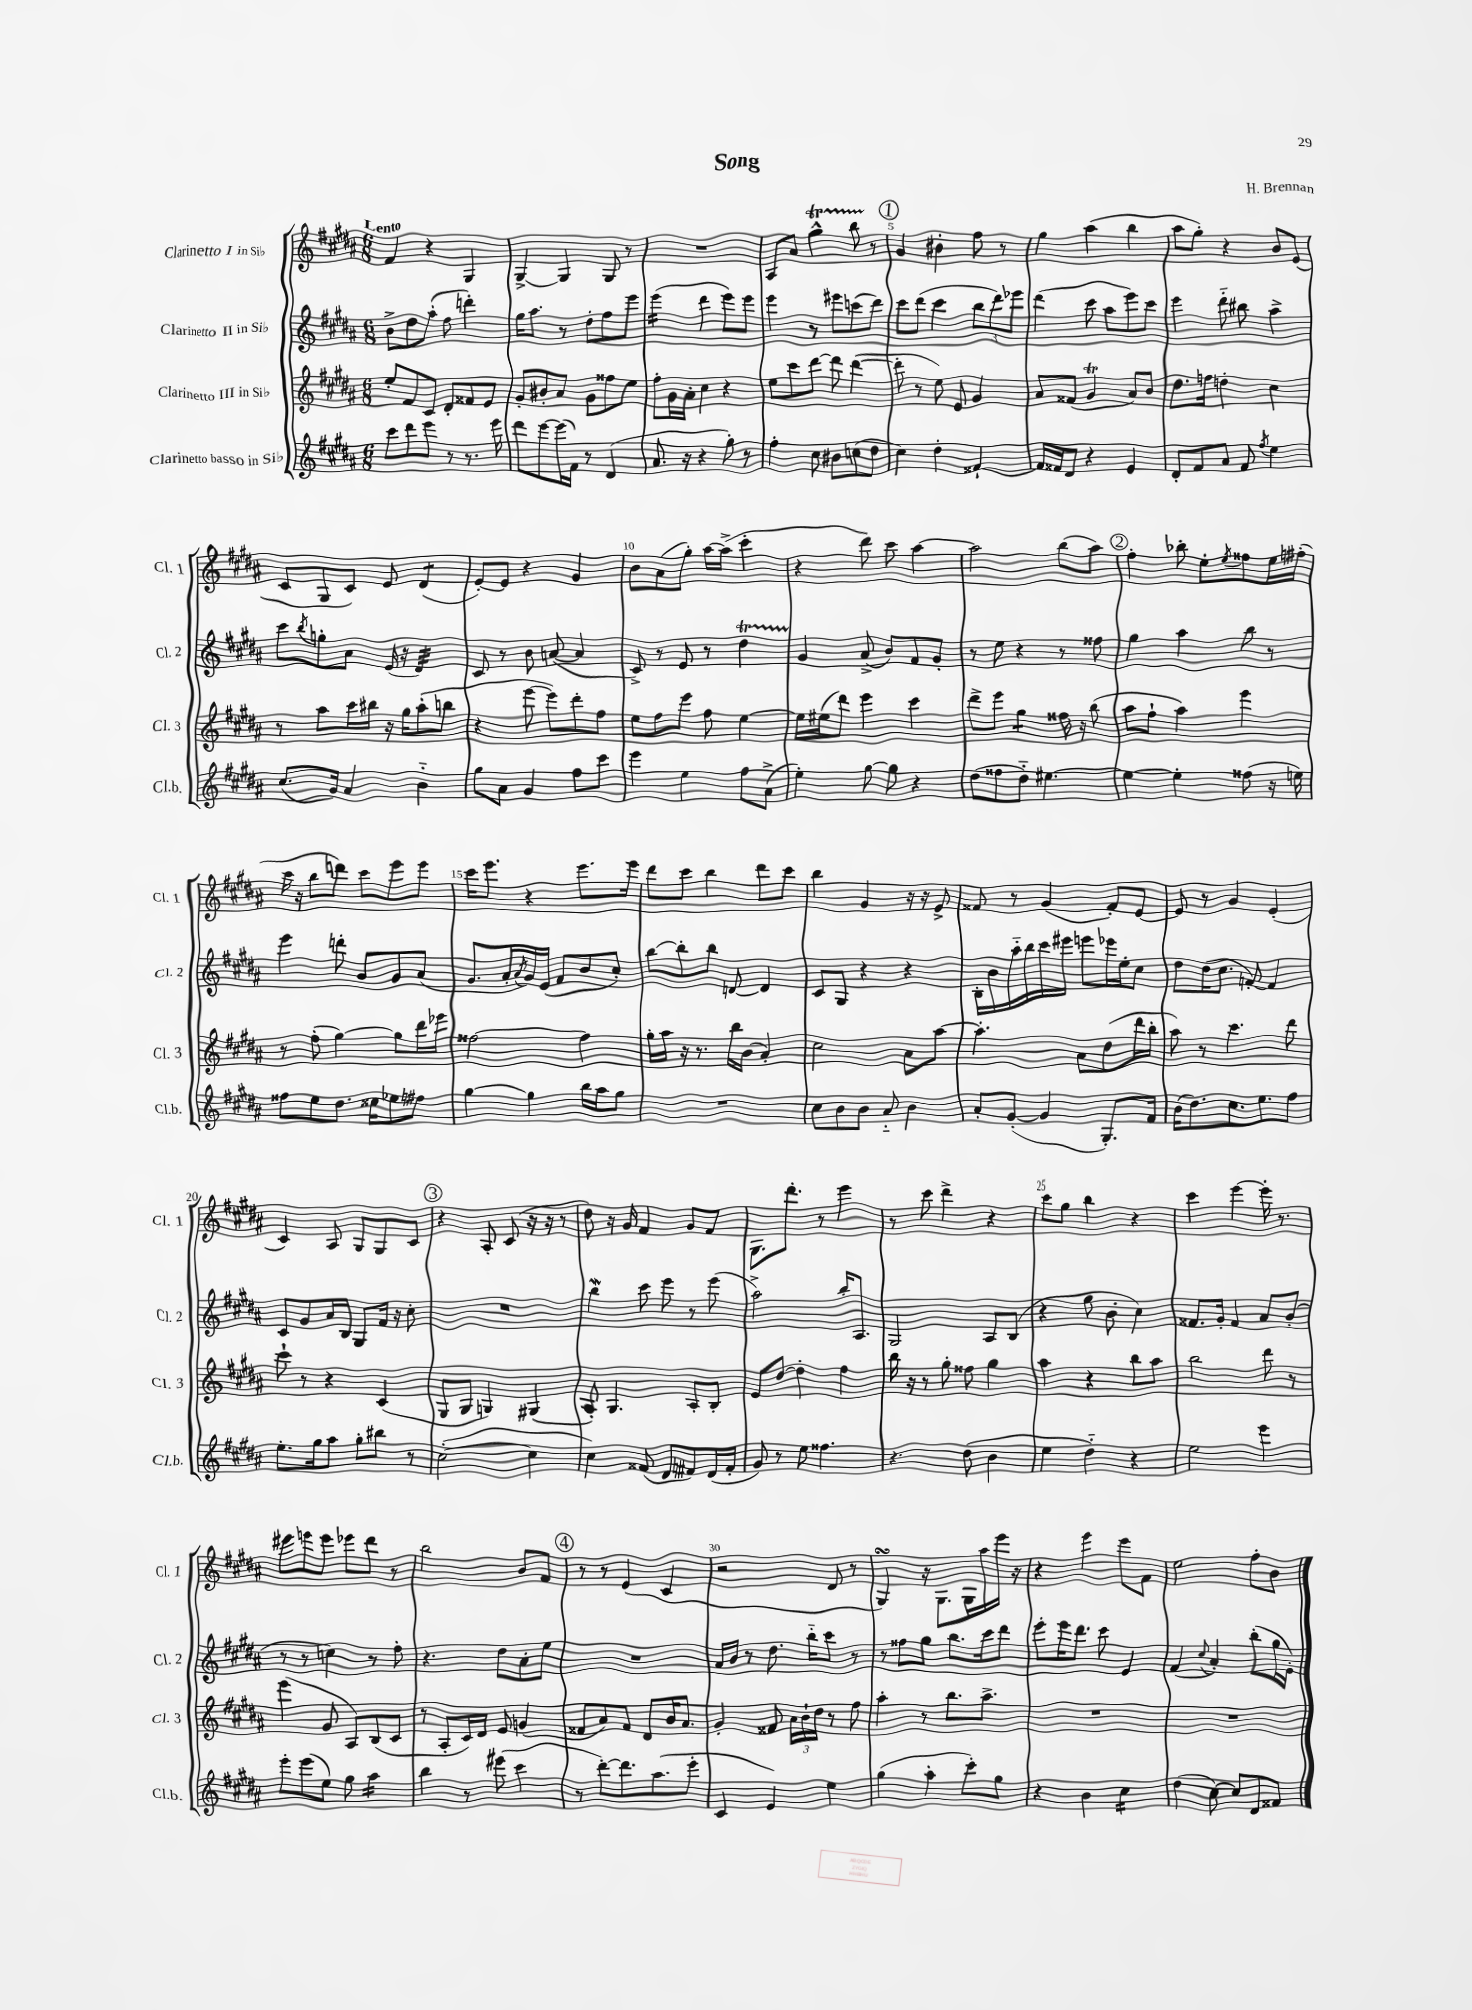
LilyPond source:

\header { title = "Song" composer = "H. Brennan" }
<<
\new StaffGroup <<
\new Staff = "s0" \with { instrumentName = "Clarinetto I in Sib" shortInstrumentName = "Cl. 1" } {
    \clef treble \key b \major \numericTimeSignature \time 6/8 \tempo "Lento"
    fis'4 r4 gis4 |
    gis4~-> gis4 gis8 r8 |
    R2. |
    ais8 ais'8 gis''4-^\startTrillSpan b''8 r8\stopTrillSpan |
    \mark \markup { \circle "1" } gis'4 bis'4-. fis''8 r8 |
    gis''4 ais''4( b''4 |
    ais''8 gis''8-.) r4 b'8 e'8( |
    cis'8 gis8 cis'8) e'8 dis'4:8( |
    e'8~-.) e'8 r4 gis'4 |
    b'8 ais'8( gis''8-.) ais''16~ ais''16->( cis'''4-. |
    r4 dis'''8) cis'''8 ais''4~ |
    ais''2 b''8( ais''8) |
    \mark \markup { \circle "2" } fis''4-. bes''8-. e''8-. \acciaccatura { e''8 } fisis''8 e''16 fis''16-.( |
    cis'''16 r16 b''8 d'''8) cis'''8 e'''8 e'''8 |
    cis'''16 e'''8. r4 e'''8. e'''16 |
    dis'''8 cis'''8 b''4 dis'''8 cis'''8 |
    b''4 gis'4 r16 r16 e'8-> |
    fisis'8 r8 gis'4( fisis'8-.) e'8~ |
    e'8 r8 gis'4 e'4-.( |
    cis'4) ais8 gis8 gis8 cis'8 |
    \mark \markup { \circle "3" } r4 ais8-. cis'8( r16 r16 r8 |
    dis''8) r16 gis'16 fis'4 gis'8 fis'8 |
    gis8. dis'''8.-. r8 e'''4 |
    r8 cis'''8 dis'''4-> r4 |
    cis'''8 gis''8 b''4 r4 |
    cis'''4 e'''4~ e'''16-. r8. |
    eis'''8 e'''8 e'''8 ees'''8 dis'''8 r8 |
    b''2 b'8 fis'8 |
    \mark \markup { \circle "4" } r8 r8 e'4( cis'4 |
    r2 dis'8 r8 |
    gis4\turn) r16 gis8. gis16 ais''16 e'''16 r16 |
    r4 e'''4 e'''8 fis'8 |
    e''2 fis''8-. b'8 \bar "|." |
}
\new Staff = "s1" \with { instrumentName = "Clarinetto II in Sib" shortInstrumentName = "Cl. 2" } {
    \clef treble \key b \major \numericTimeSignature \time 6/8
    b'8-> dis''8 ais''8-.( fis''8 d'''4-.) |
    gis''16 ais''8. r8 dis''8-. fis''8 e'''8 |
    e'''4:16( dis'''4 e'''8) e'''8 |
    e'''4 r8 eis'''8 c'''8( dis'''8) |
    \mark \markup { \circle "1" } cis'''8 dis'''8( cis'''4 \tuplet 3/2 { b''8 dis'''8) ees'''8 } |
    dis'''4( cis'''8 ais''8 e'''8) cis'''8 |
    e'''4 dis'''8-_ bis''8 ais''4-> |
    cis'''8 \acciaccatura { b''8 } g''8-. ais'8 e'16( r16 dis'4:32) |
    cis'8 r8 b'8 a'8~( a'4 |
    cis'8->) r8 e'8 r8 dis''4\startTrillSpan |
    gis'4\stopTrillSpan ais'8->( b'8) fis'8 gis'8-. |
    r8 e''8 r4 r8 fisis''8 |
    \mark \markup { \circle "2" } gis''4 ais''4 b''8 r8 |
    e'''4 d'''8-. b'8 gis'8 ais'8( |
    gis'8. ais'16-. \acciaccatura { ais'8 } gis'16) e'16( fis'8 b'8 cis''8-.) |
    b''8~ b''8-. b''8 d'8~ d'4 |
    cis'8 gis8 r4 r4 |
    b16-. b'16 ais''16-_ b''16 cis'''16 eis'''16 e'''8 ees'''16 e''16-. cis''8 |
    dis''8 dis''16( cis''8. f'8~-.) f'4 |
    cis'8 gis'8 ais'16 b16 gis8 fis'16 r16 cis''8-. |
    \mark \markup { \circle "3" } R2. |
    b''4\mordent cis'''8 e'''8 r8 e'''8( |
    ais''2->) b''16-. ais8. |
    gis2 ais8 b8( |
    r4 gis''8 b'8-. cis''4) |
    fisis'8. gis'16-. fisis'4 ais'8 b'8-.( |
    r8 r8 c''4) r8 fis''8-. |
    r4. dis''8 ais'8-. e''8 |
    \mark \markup { \circle "4" } R2. |
    ais'16 b'16 r8 dis''8. b''16-_ cis'''8 r8 |
    r8 fisis''8 gis''8 b''8. cis'''16 dis'''8 |
    e'''8-. e'''16 dis'''8. cis'''8 e'4 |
    fis'4( \appoggiatura { cis''8 } ais'4-.) b''8-.( gis''16 e'16-.) \bar "|." |
}
\new Staff = "s2" \with { instrumentName = "Clarinetto III in Sib" shortInstrumentName = "Cl. 3" } {
    \clef treble \key b \major \numericTimeSignature \time 6/8
    e''8-. fis'8 cis'8 dis'8-. fisis'8 e'8 |
    gis'8-. bis'8-. ais'8 gis'8 fisis''8 e''8 |
    fis''8-. gis'16 ais'16-. cis''4 r4 |
    e''8 cis'''8 dis'''8~ dis'''8 dis'''4~( |
    \mark \markup { \circle "1" } dis'''8-. r8 e''8) e'8 gis'4 |
    ais'8 fisis'8( gis'4\trill ais'8) b'8 |
    dis''8. f''16 d''4-. cis''4 |
    r8 ais''8 cis'''16 bis''16 r16 gis''16 ais''8-.( b''8 |
    r4 e'''8~ e'''8) dis'''8-. fis''8 |
    e''8 fis''8 e'''8 fis''8 e''4~ |
    e''16 eis''16( dis'''8) e'''4 cis'''4 |
    dis'''8-> e'''8 gis''4:8 fisis''16 r16 b''8( |
    \mark \markup { \circle "2" } ais''8 fis''8-! ais''4) e'''4 |
    r8 fis''8-.( gis''4~) gis''8 dis'''16 ees'''16 |
    fisis''2~ fisis''4 |
    gis''16-. ais''16 r16 r8. b''16 b'16( ais'4-.) |
    cis''2 ais'8 ais''8~ |
    ais''4.-. ais'8 dis''8( dis'''16 b''16-. |
    ais''8) r8 cis'''4. dis'''8 |
    cis'''8-! r8 r4 cis'4( |
    \mark \markup { \circle "3" } gis8 gis8 g4) gis4( |
    ais8-.) gis4. ais8-. b8-. |
    e'8 dis''8~ dis''4-. fis''4 |
    b''16 r16 r8 gis''8-. fisis''8 gis''4 |
    ais''4 r4 b''8 ais''8 |
    b''2 dis'''8 r8 |
    e'''4( gis'8 ais8) b8( cis'8 |
    r8 ais8-. cis'16) dis'16 e'8 g'4( |
    \mark \markup { \circle "4" } fisis'8 ais'8) fisis'8 dis'8 b'16 ais'8. |
    gis'4-. fisis'8 \tuplet 3/2 { ais'16 b'16-! dis''16 } r8 fis''8 |
    ais''4-. r8 b''8. ais''8.-> |
    R2. |
    R2. \bar "|." |
}
\new Staff = "s3" \with { instrumentName = "Clarinetto basso in Sib" shortInstrumentName = "Cl.b." } {
    \clef treble \key b \major \numericTimeSignature \time 6/8
    cis'''8 dis'''8 e'''8 r8 r8. e'''16 |
    dis'''8 e'''8~ e'''16( fis'16) r8 dis'4( |
    ais'8. r16 r4 gis''8-.) r8 |
    fis''4-. cis''8 bis'8 c''8( dis''8 |
    \mark \markup { \circle "1" } cis''4) dis''4-. fisis'4~-! |
    fisis'16 fisis'16 dis'8 r4 e'4 |
    dis'8-. fis'8 ais'8 fis'8 \acciaccatura { fis''8 } e''4 |
    cis''8.( gis'16) ais'4 b'4-_ |
    gis''8 ais'8 gis'4 fis''8 cis'''8 |
    e'''4 e''4 fis''8 ais'8->( |
    e''4-.) gis''8~ gis''8 r4 |
    dis''8( fisis''8 dis''8-_) eis''4.~ |
    \mark \markup { \circle "2" } eis''4~ eis''4-. fisis''8( r16 e''16) |
    fisis''8 e''8 dis''8. cisis''16 ees''8 fis''8 |
    gis''4~ gis''4 b''16 ais''16 gis''8 |
    R2. |
    cis''8 b'8 b'8 ais'8-_ b'4 |
    ais'8-. gis'8~-.( gis'4 gis8.-.) fis'16 |
    b'16( dis''8.) cis''8. e''8. fis''8 |
    e''8.-. gis''16 ais''8 gis''8-. bis''8 r8 |
    \mark \markup { \circle "3" } cis''2~-.( cis''4 |
    cis''4) fisis'8( dis'8 fis'8) dis'16( fis'16-. |
    gis'8) r8 e''8 fisis''4. |
    r4. dis''8( b'4 |
    e''4 dis''4-_) r4 |
    e''2 e'''4 |
    e'''8-. e'''8( e''8) gis''8 ais''4:16 |
    b''4 r8 eis'''8( cis'''4 |
    \mark \markup { \circle "4" } r8 dis'''8~-.) dis'''8. ais''8.( e'''8-. |
    cis'4 e'4) e''4 |
    gis''4( ais''4-. cis'''8-.) gis''8 |
    r4 b'4 cis''4:16 |
    dis''4( cis''8~) cis''8 dis'8 fisis'8 \bar "|." |
}
>>
>>
\layout { \context { \Score \override BarNumber.break-visibility = ##(#f #t #t) barNumberVisibility = #(every-nth-bar-number-visible 5) } }
